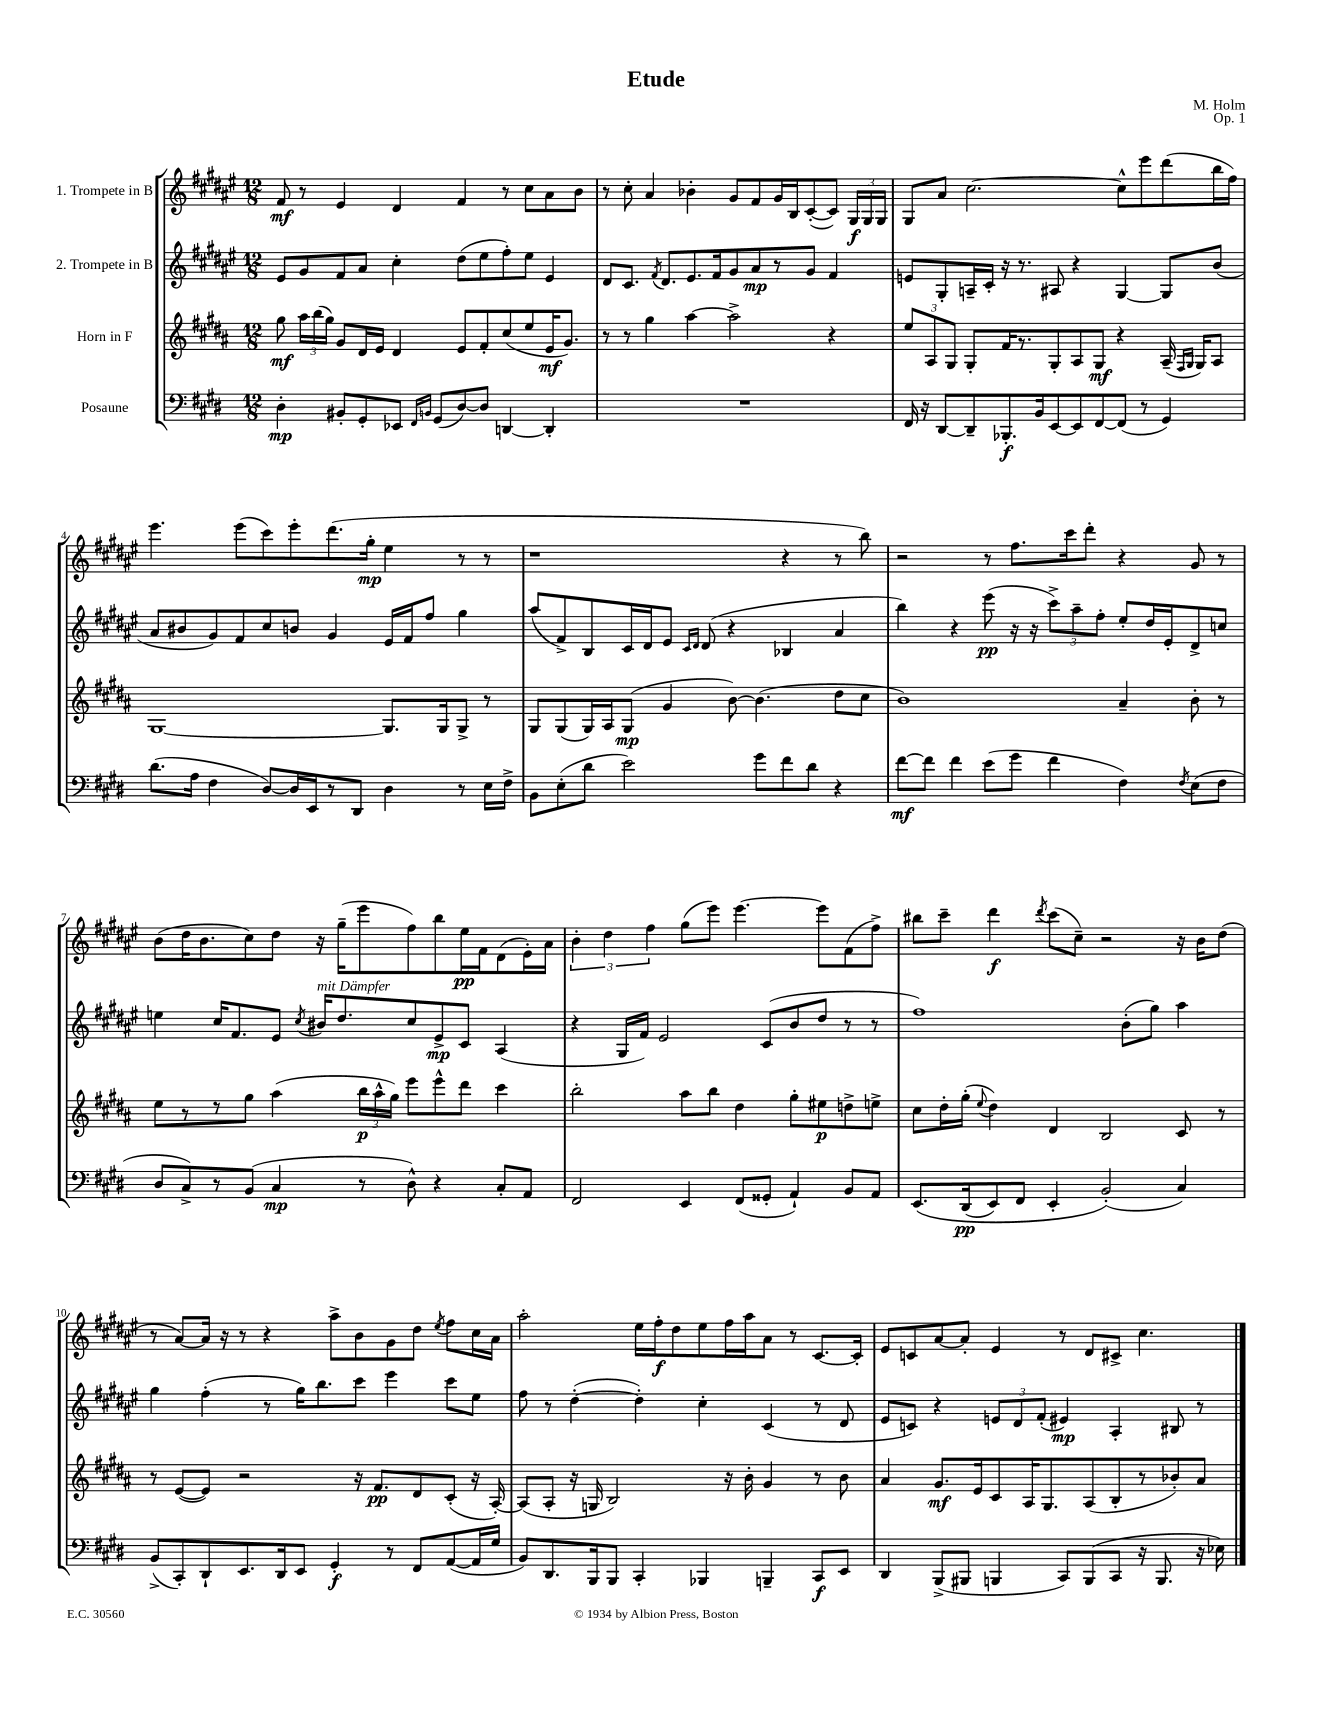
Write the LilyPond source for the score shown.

\header { title = "Etude" composer = "M. Holm" opus = "Op. 1" }
<<
\new StaffGroup <<
\new Staff = "s0" \with { instrumentName = "1. Trompete in B" } {
    \clef treble \key fis \major \numericTimeSignature \time 12/8
    \autoBeamOff fis'8\mf r8 eis'4 dis'4 fis'4 r8 cis''8[ ais'8 b'8] |
    r8 cis''8-. ais'4 bes'4-. gis'8[ fis'8 gis'16 b16 cis'8~-.( cis'8]) \tuplet 3/2 { gis16[\f gis16 gis16] } |
    gis8[ ais'8] cis''2.~ cis''8[-^ eis'''8 dis'''8( b''16 fis''16]) |
    eis'''4. eis'''8[( cis'''8) eis'''8-. dis'''8.( gis''16]-.\mp eis''4 r8 r8 |
    r1 r4 r8 b''8) |
    r2 r8 fis''8.[ cis'''16 dis'''8]-. r4 gis'8 r8 |
    b'8[( dis''16 b'8. cis''8) dis''8] r16 gis''16[--( eis'''8 fis''8) b''8 eis''16\pp fis'16 dis'8( eis'16-.) ais'16] |
    \tuplet 3/2 { b'4-. dis''4 fis''4 } gis''8[( eis'''8]) eis'''4.~ eis'''8[ fis'8( fis''8]->) |
    bis''8[ cis'''8]-- dis'''4\f \acciaccatura { dis'''8 } cis'''8[( cis''8]--) r2 r16 b'16[ dis''8]( |
    r8 ais'8[~) ais'16] r16 r8 r4 ais''8[-> b'8 gis'8 dis''8] \acciaccatura { eis''8 } fis''8[ cis''16 ais'16] |
    ais''2-. eis''16[ fis''16-.\f dis''8 eis''8 fis''16 ais''16 ais'8] r8 cis'8.[~ cis'16]-. |
    eis'8[ c'8 ais'8~ ais'8]-. eis'4 r8 dis'8[ cis'8]-> cis''4. \bar "|." |
}
\new Staff = "s1" \with { instrumentName = "2. Trompete in B" } {
    \clef treble \key fis \major \numericTimeSignature \time 12/8
    \autoBeamOff eis'8[ gis'8 fis'8 ais'8] cis''4-. dis''8[( eis''8 fis''8-.) eis''8] eis'4 |
    dis'8[ cis'8.] \acciaccatura { fis'8 } dis'8.[ eis'8. fis'16 gis'8 ais'8\mp r8 gis'8] fis'4 |
    e'8[ gis8-. a16-- cis'16]-. r16 r8. ais8 r4 gis4~ gis8[ b'8]( |
    ais'8[ bis'8 gis'8) fis'8 cis''8 b'8] gis'4 eis'16[ fis'16 fis''8] gis''4 |
    ais''8[( fis'8->) b8 cis'16 dis'16 eis'8] \grace { cis'16[ dis'16] } dis'8( r4 bes4 ais'4 |
    b''4) r4 eis'''8\pp( r16 r16 \tuplet 3/2 { cis'''8[->) ais''8-- fis''8]-. } eis''8[-. dis''16 eis'16-. dis'8-> c''8] |
    e''4 cis''16[ fis'8. eis'8] \acciaccatura { cis''8 } bis'16[^\markup { \italic "mit Dämpfer" } dis''8. cis''8 eis'8->\mp cis'8] ais4( |
    r4 gis16[ fis'16]) eis'2 cis'8[( b'8 dis''8] r8 r8 |
    fis''1) b'8[-.( gis''8]) ais''4 |
    gis''4 fis''4-.( r8 gis''16[) b''8. cis'''8] eis'''4 cis'''8[ eis''8] |
    fis''8 r8 dis''4~-.( dis''4-.) cis''4-. cis'4( r8 dis'8 |
    eis'8[ c'8]) r4 \tuplet 3/2 { e'8[ dis'8 fis'8]-.( } eis'4\mp) ais4-. bis8 r8 \bar "|." |
}
\new Staff = "s2" \with { instrumentName = "Horn in F" } {
    \clef treble \key b \major \numericTimeSignature \time 12/8
    \autoBeamOff gis''8\mf \tuplet 3/2 { ais''16[ b''16( gis''16]) } gis'8[ dis'16 e'16] dis'4 e'8[ fis'8-. cis''8( e''8 e'16\mf gis'8.]) |
    r8 r8 gis''4 ais''4~ ais''2-> r4 |
    \tuplet 3/2 { e''8[ ais8 gis8] } gis8[-. fis'16 r8. gis8-. ais8 gis8]\mf r4 ais16--( \grace { fis16[ gis16] } gis16[) ais8] |
    gis1~ gis8.[ gis16 gis8]-> r8 |
    gis8[ gis8( gis16) ais16 gis8]\mp( gis'4 b'8~) b'4.( dis''8[ cis''8] |
    b'1) ais'4-- b'8-. r8 |
    e''8[ r8 r8 gis''8] ais''4( \tuplet 3/2 { b''16[\p ais''16-^ gis''16]) } e'''8[ e'''8-^ dis'''8] cis'''4 |
    b''2-. ais''8[ b''8] dis''4 gis''8[-. eis''8\p d''8-> e''8]-> |
    cis''8[ dis''16-. gis''16]-.( \appoggiatura { e''8 } dis''4) dis'4 b2 cis'8 r8 |
    r8 e'8[~( e'8]) r2 r16 fis'8.[\pp dis'8 cis'8]-.( r16 ais16~-.) |
    ais8[( ais8]-. r16 g16 b2) r16 b'16-. gis'4 r8 b'8 |
    ais'4 gis'8.[\mf e'16 cis'8 ais16 gis8. ais8( b8-. r8 bes'8-.) ais'8] \bar "|." |
}
\new Staff = "s3" \with { instrumentName = "Posaune" } {
    \clef bass \key e \major \numericTimeSignature \time 12/8
    \autoBeamOff dis4-.\mp bis,8[-. gis,8-. ees,8] \grace { fis,16[ b,16] } gis,8[( dis8~) dis8] d,4~ d,4-. |
    R1. |
    fis,16 r16 dis,8[~ dis,8-- bes,,8.-.\f b,16 e,8~ e,8 fis,8~ fis,8]( r8 gis,4) |
    dis'8.[( a16] fis4 dis8[~) dis16 e,16 r8 dis,8] dis4 r8 e16[ fis16]-> |
    b,8[ e8-.( dis'8] e'2) gis'8[ fis'8 dis'8] r4 |
    fis'8[~\mf fis'8] fis'4 e'8[( gis'8] fis'4 fis4) \acciaccatura { fis8 } e8[( fis8] |
    dis8[ cis8->) r8 b,8]( cis4\mp r8 dis8-^) r4 cis8[-. a,8] |
    fis,2 e,4 fis,8[( gisis,8]-. a,4-!) b,8[ a,8] |
    e,8.[\( dis,16\pp( e,8) fis,8] e,4-. b,2-.(\) cis4) |
    b,8[->( cis,8-.) dis,8-! e,8. dis,16 e,8] gis,4-.\f r8 fis,8[ a,8~( a,16 gis16] |
    b,8[) dis,8. b,,16 b,,8] cis,4-. bes,,4 b,,4-- cis,8[\f e,8] |
    dis,4 b,,8[->( bis,,8] b,,4 cis,8[) b,,8( cis,8] r16 b,,8. r16 ees16) \bar "|." |
}
>>
>>
